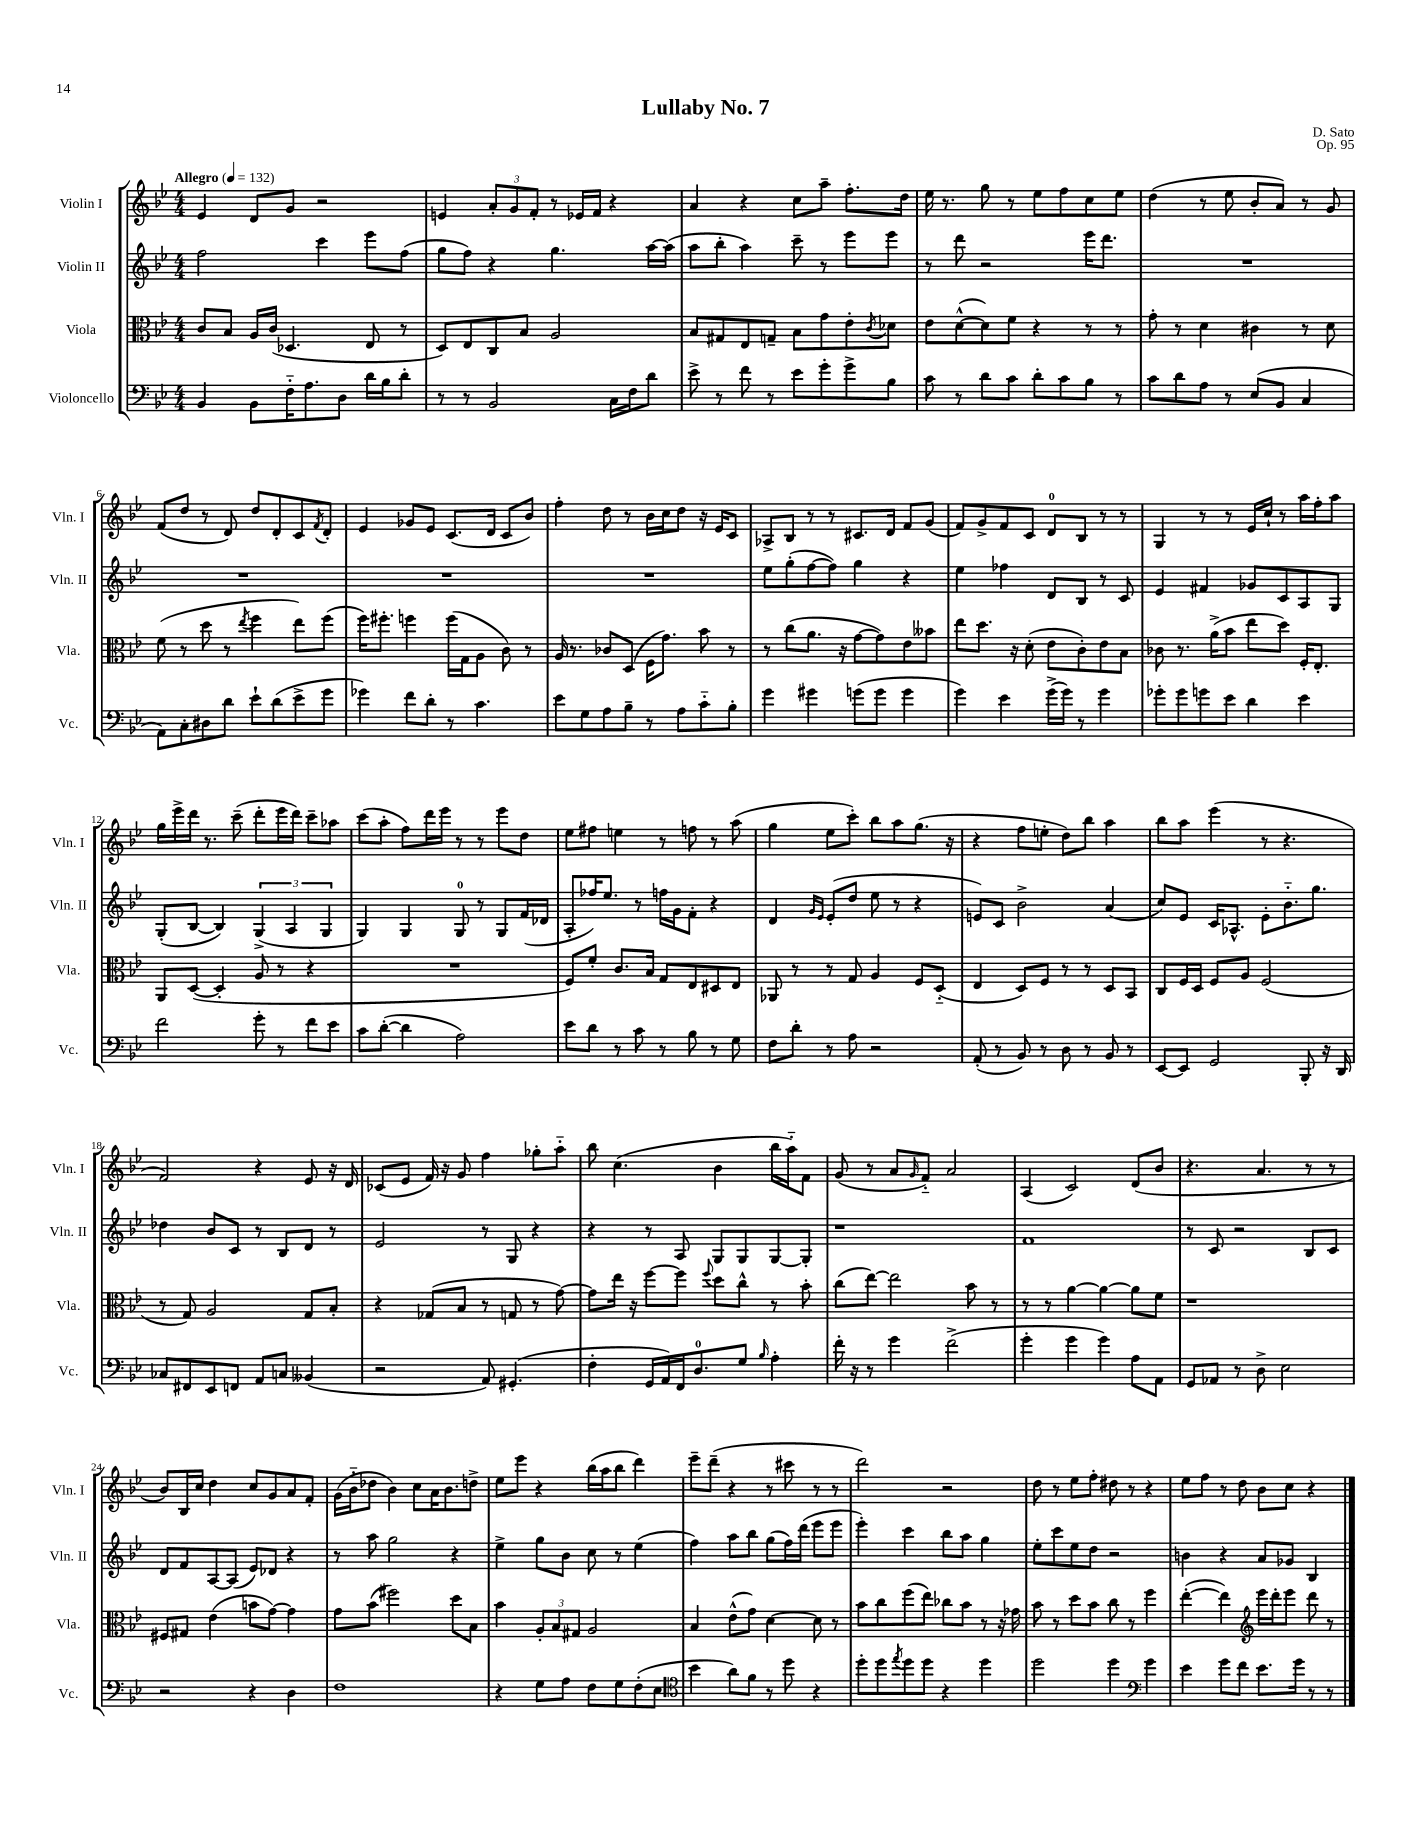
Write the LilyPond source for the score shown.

\header { title = "Lullaby No. 7" composer = "D. Sato" opus = "Op. 95" }
<<
\new StaffGroup <<
\new Staff = "s0" \with { instrumentName = "Violin I" shortInstrumentName = "Vln. I" } {
    \clef treble \key bes \major \numericTimeSignature \time 4/4 \tempo "Allegro" 4 = 132
    ees'4 d'8 g'8 r2 |
    e'4 \tuplet 3/2 { a'8-. g'8 f'8-. } r8 ees'16 f'16 r4 |
    a'4 r4 c''8 a''8-- f''8.-. d''16 |
    ees''16 r8. g''8 r8 ees''8 f''8 c''8 ees''8 |
    d''4( r8 ees''8 bes'8-. a'8) r8 g'8 |
    f'8( d''8 r8 d'8) d''8 d'8-. c'8 \acciaccatura { f'8 } d'8-. |
    ees'4 ges'8 ees'8 c'8.( d'16 c'8 bes'8) |
    f''4-. d''8 r8 bes'16 c''16 d''8 r16 ees'16 c'8 |
    aes8-> bes8 r8 r8 cis'8. d'16 f'8 g'8( |
    f'8) g'8-> f'8 c'8 d'8-0 bes8 r8 r8 |
    g4 r8 r8 ees'16 c''16-! r8 a''16 f''16-. a''8 |
    g''16 ees'''16-> d'''16 r8. c'''8--( d'''8-. ees'''16 d'''16) c'''8-- aes''8 |
    c'''8( a''8-. f''8) d'''16 ees'''16 r8 r8 ees'''8 d''8 |
    ees''8 fis''8 e''4 r8 f''8 r8 a''8( |
    g''4 ees''8 c'''8-.) bes''8 a''8 g''8.( r16 |
    r4 f''8 e''8-. d''8) bes''8 a''4 |
    bes''8 a''8 ees'''4( r8 r4. |
    f'2) r4 ees'8 r16 d'16 |
    ces'8( ees'8 f'16) r16 g'8 f''4 ges''8-. a''8-_ |
    bes''8 c''4.( bes'4 bes''16 a''16-_) f'8 |
    g'8( r8 a'8 \grace { g'16 } f'8-_) a'2 |
    a4( c'2) d'8( bes'8 |
    r4. a'4. r8 r8 |
    bes'8) bes16 c''16 d''4 c''8 g'8 a'8 f'8-. |
    g'16( bes'16-_ des''8 bes'4) c''8 a'16 bes'8. d''8-> |
    ees''8 ees'''8 r4 bes''16( a''16 bes''8 d'''4) |
    ees'''8-- d'''8--( r4 r8 cis'''8 r8 r8 |
    d'''2) r2 |
    d''8 r8 ees''8 f''8-. dis''8 r8 r4 |
    ees''8 f''8 r8 d''8 bes'8 c''8 r4 \bar "|." |
}
\new Staff = "s1" \with { instrumentName = "Violin II" shortInstrumentName = "Vln. II" } {
    \clef treble \key bes \major \numericTimeSignature \time 4/4
    f''2 c'''4 ees'''8 f''8( |
    g''8 f''8) r4 g''4. a''16~ a''16( |
    a''8 bes''8-. a''4) c'''8-- r8 ees'''8 ees'''8 |
    r8 d'''8 r2 ees'''16 d'''8. |
    R1 |
    R1 |
    R1 |
    R1 |
    ees''8 g''8-.( f''8~ f''8) g''4 r4 |
    ees''4 fes''4 d'8 bes8 r8 c'8 |
    ees'4 fis'4 ges'8 c'8 a8 g8 |
    g8-.( bes8~ bes4) \tuplet 3/2 { g4->( a4 g4 } |
    g4) g4 g8-0 r8 g8 f'16( des'16 |
    a8-. fes''16) ees''8. r8 f''16 g'16 f'8-. r4 |
    d'4 \grace { g'16 ees'16 } ees'8-.( d''8 ees''8 r8 r4 |
    e'8) c'8 bes'2-> a'4( |
    c''8) ees'8 c'16 aes8.-^ ees'8-. bes'8.-_ g''8. |
    des''4 bes'8 c'8 r8 bes8 d'8 r8 |
    ees'2 r8 g8 r4 |
    r4 r8 a8 g8 g8 g8~ g8-. |
    r1 |
    f'1 |
    r8 c'8 r2 bes8 c'8 |
    d'8 f'8 a8~ a8( ees'8) des'8 r4 |
    r8 a''8 g''2 r4 |
    ees''4-> g''8 bes'8 c''8 r8 ees''4( |
    f''4) a''8 bes''8 g''8( f''16) d'''16( ees'''8 ees'''8 |
    ees'''4-.) c'''4 bes''8 a''8 g''4 |
    ees''8-. c'''8 ees''8 d''8 r2 |
    b'4 r4 a'8 ges'8 bes4 \bar "|." |
}
\new Staff = "s2" \with { instrumentName = "Viola" shortInstrumentName = "Vla." } {
    \clef alto \key bes \major \numericTimeSignature \time 4/4
    c'8 bes8 a16 c'16( des4. ees8 r8 |
    d8) ees8 c8 bes8 a2 |
    bes8 gis8 ees8 g8-- bes8 g'8 ees'8-. \acciaccatura { c'8 } des'8 |
    ees'8 d'8~-^( d'8) f'8 r4 r8 r8 |
    g'8-. r8 d'4 cis'4 r8 d'8 |
    f'8( r8 d''8 r8 \acciaccatura { ees''8 } f''4 ees''8) f''8( |
    f''16) fis''8.-. f''4 f''16( g16 a8 c'8) r8 |
    a16 r8. ces'8 d8( f16 g'8.) bes'8 r8 |
    r8 c''8( a'8. r16 g'8~ g'8) ees'8 beses'8 |
    ees''8 d''8. r16 d'8-.( ees'8 c'8-.) ees'8 bes8 |
    ces'8 r8. a'16->( bes'8 ees''8 d''8) f16-. ees8.-. |
    a,8 d8~( d4-. a8 r8 r4 |
    R1 |
    f8) f'8-. c'8. bes16 g8 ees8 dis8 ees8 |
    aes,8 r8 r8 g8 a4 f8 d8-_( |
    ees4 d8) f8 r8 r8 d8 bes,8 |
    c8 f16 d16 f8 a8 f2( |
    r8 g8) a2 g8 bes8-. |
    r4 ges8( bes8 r8 g8 r8 g'8~) |
    g'8 ees''16 r16 f''8~ f''8 \appoggiatura { f''8 } d''8 c''8-^ r8 bes'8-. |
    c''8( ees''8~) ees''2 bes'8 r8 |
    r8 r8 a'4~ a'4~ a'8 f'8 |
    r1 |
    fis8 gis8 ees'4( b'8 g'8~) g'4 |
    g'8 bes'8( fis''2) d''8 bes8 |
    bes'4 \tuplet 3/2 { a8-. bes8 gis8 } a2 |
    bes4 ees'8-^( g'8) d'4~ d'8 r8 |
    bes'8 c''8 f''8( ees''8) ces''8 bes'8 r8 r16 ges'16 |
    bes'8 r8 d''8 bes'8 c''8 r8 f''4 |
    ees''4~-.( ees''4) \clef treble ees'''16 d'''16-. ees'''8 d'''8 r8 \bar "|." |
}
\new Staff = "s3" \with { instrumentName = "Violoncello" shortInstrumentName = "Vc." } {
    \clef bass \key bes \major \numericTimeSignature \time 4/4
    bes,4 bes,8 f16-_ a8. d8 d'16 bes16 d'8-. |
    r8 r8 bes,2 c16 f16 d'8 |
    ees'8-> r8 f'8 r8 ees'8 g'8-. g'8-> bes8 |
    c'8 r8 d'8 c'8 d'8-. c'8 bes8 r8 |
    c'8 d'8 a8 r8 ees8( bes,8 c4 |
    a,8) c8-. dis8 d'8 ees'8-! d'8( ees'8-> g'8 |
    ges'4) f'8 d'8-. r8 c'4. |
    ees'8 g8 a8 bes8-- r8 a8 c'8-_ bes8-. |
    g'4 gis'4 g'8( g'8 g'4 |
    g'4) ees'4 g'16->( g'16) r8 g'4 |
    ges'8-. ges'8 g'8 ees'8 d'4 ees'4 |
    f'2 g'8-. r8 f'8 ees'8 |
    c'8 d'8~-.( d'4 a2) |
    ees'8 d'8 r8 c'8 r8 bes8 r8 g8 |
    f8 d'8-. r8 a8 r2 |
    a,8-.( r8 bes,8) r8 d8 r8 bes,8 r8 |
    ees,8~ ees,8 g,2 bes,,8-. r16 d,16 |
    ces8 fis,8 ees,8 f,8 a,8 c8 beses,4( |
    r2 a,8) gis,4.-.( |
    f4-. g,16 a,16) f,16 d8.-0 g8 \grace { bes16 } a4-. |
    f'16-. r16 r8 g'4 f'2->( |
    g'4-. g'4 g'4) a8 a,8 |
    g,8 aes,8 r8 d8-> ees2 |
    r2 r4 d4 |
    f1 |
    r4 g8 a8 f8 g8 f8-.( ees8 |
    \clef tenor bes'4 a'8) f'8 r8 d''8 r4 |
    d''8-. d''8 \acciaccatura { ees''8 } d''8 d''8 r4 d''4 |
    d''2 d''4 \clef bass g'4 |
    ees'4 g'8 f'8 ees'8. g'16 r8 r8 \bar "|." |
}
>>
>>
